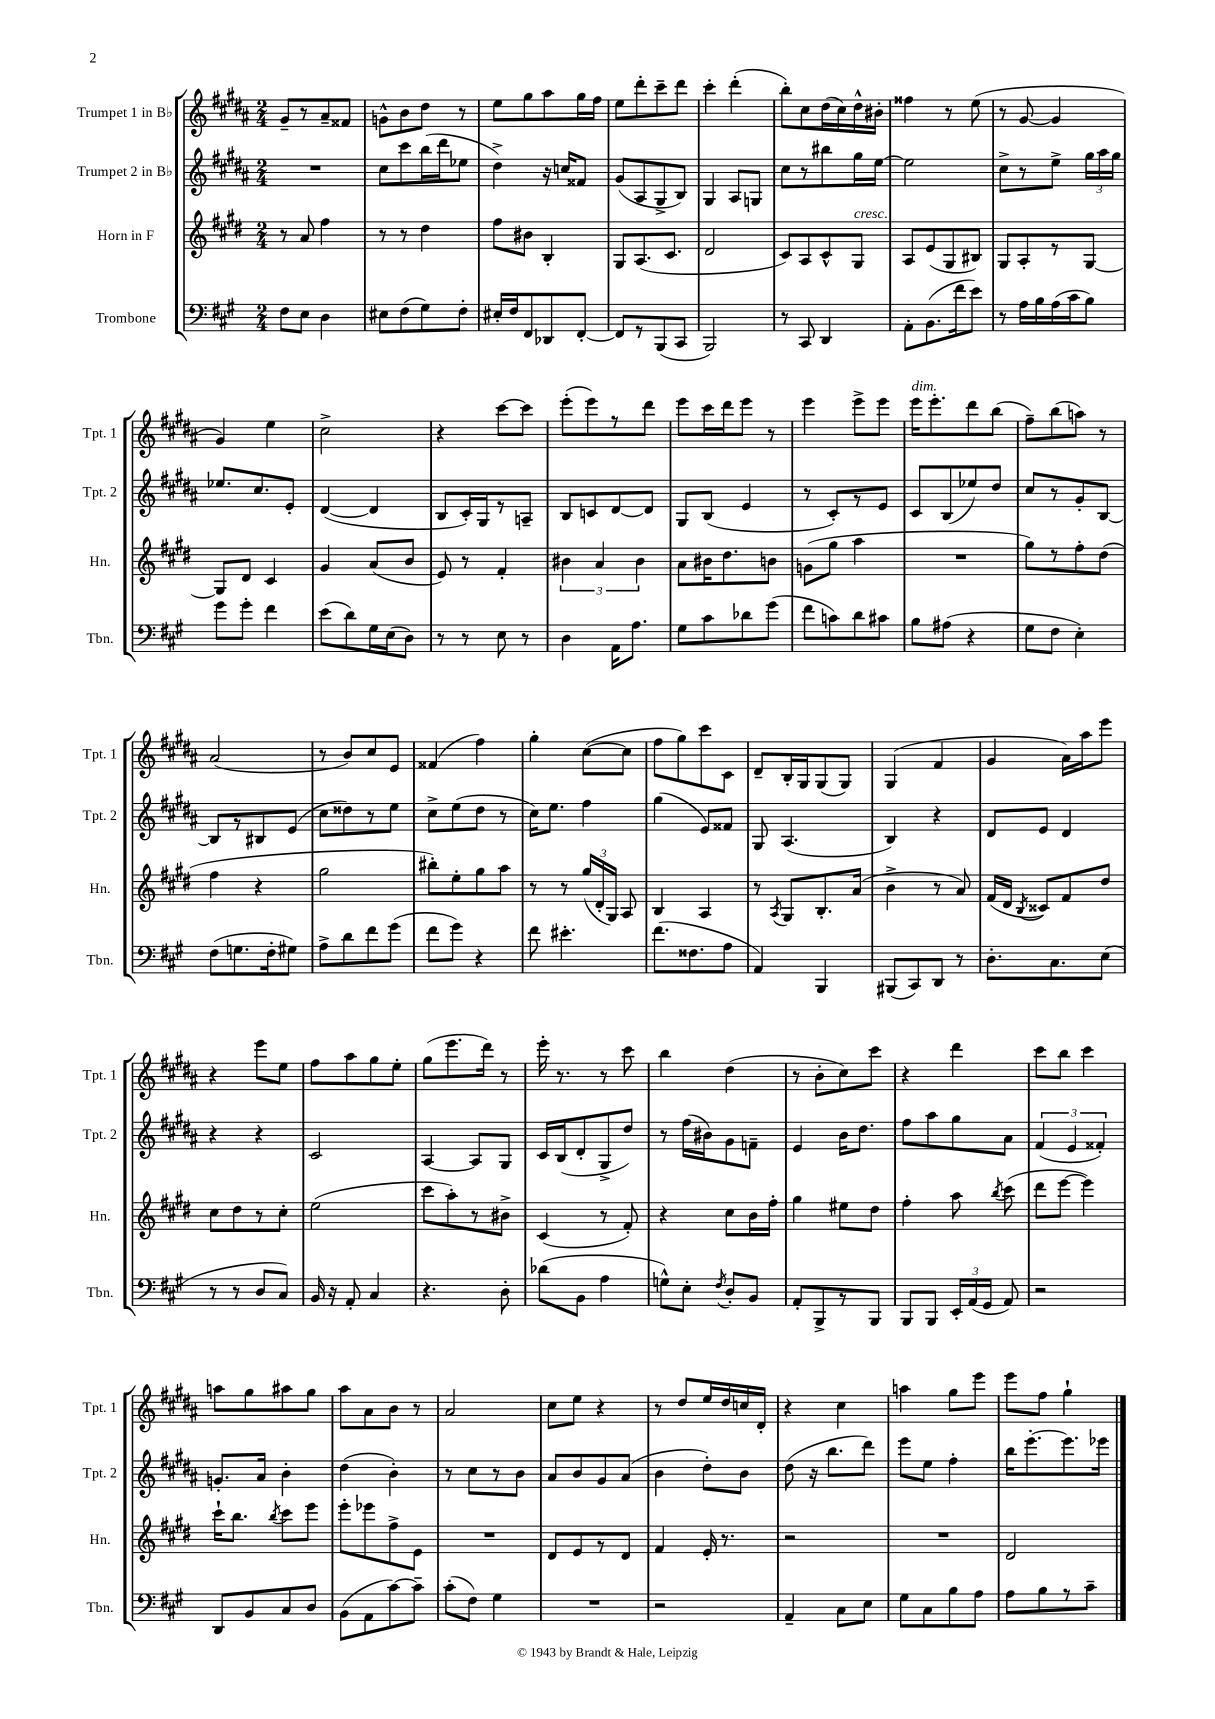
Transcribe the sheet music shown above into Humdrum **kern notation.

**kern	**kern	**kern	**kern
*part4	*part3	*part2	*part1
*staff4	*staff3	*staff2	*staff1
*I"Trombone	*I"Horn in F	*I"Trumpet 2 in B♭	*I"Trumpet 1 in B♭
*I'Tbn.	*I'Hn.	*I'Tpt. 2	*I'Tpt. 1
*clefF4	*clefG2	*clefG2	*clefG2
*k[f#c#g#]	*k[f#c#g#d#]	*k[f#c#g#d#a#]	*k[f#c#g#d#a#]
*M2/4	*M2/4	*M2/4	*M2/4
=1	=1	=1	=1
8F#\L	8r	2r	8g#~/L
8E\J	8a/	.	8r
4D\	4ff#\	.	8a#~/
.	.	.	8f##X/J
=2	=2	=2	=2
8E#X\L	8r	8cc#\L	8gn^^\L
(8F#\	8r	8ccc#\	8b\
8G#\)	4dd#\	(16bb\L	8dd#\J
.	.	16ddd#\J	.
8F#'\J	.	8ee-X\J	8r
=3	=3	=3	=3
16E#X'/LL	8ff#\L	4dd#^\)	8ee\L
16F#/J	.	.	.
8FF#/	8b#X\J	.	8gg#\
8DD-X/	4B'/	16r	8aa#\
.	.	16ccn/KL	.
[8FF#'/J	.	8f##X/J	16gg#\L
.	.	.	16ff#\JJ
=4	=4	=4	=4
8FF#/L]	8G#/L	(8g#/L	8ee\L
8r	(8.A/	8A#/	8ddd#'\
(8BBB/	.	8G#^/	8ccc#~\
.	8.c#/J	.	.
8CC#/J	.	8B/J)	8ddd#\J
=5	=5	=5	=5
2BBB/)	2d#/	4G#/	4ccc#'\
.	.	8A#/L	(4ddd#'\
.	.	8Gn/J	.
=6	=6	=6	=6
8r	8c#/L)	8cc#\L	8bb'\L)
8CC#/	8A/	8r	8cc#\
4DD/	8c#^^/	8bb#X\	(16dd#\L
.	.	.	16cc#\)
!	!LO:TX:a:i:t=cresc.	!	!
.	8G#/J	16gg#\L	16dd#^^\
.	.	[16ee\JJ	16b#X'\JJ
=7	=7	=7	=7
8AA'\L	8A/L	2ee\]	4ff##X\
(8.BB\	(8e/	.	.
.	8G#/	.	8r
16f#\k	.	.	.
8e\J)	8B#X/J)	.	(8ee\
=8	=8	=8	=8
8r	8G#/L	8cc#^\L	8r
16A\LL	8A'/	8r	[8g#/
16B\	.	.	.
(16A\	8r	8ee^\J	4g#/]
16c#\J	.	.	.
8B\J)	[8G#/J	24gg#\LL	.
.	.	24aa#\	.
.	.	24gg#\JJ	.
!!LO:LB:g=z
=9	=9	=9	=9
8g#\L	8G#/L]	8.ee-X/L	4g#/)
8g#'\J	8d#/J	.	.
.	.	8.cc#/	.
4f#\	4c#/	.	4ee\
.	.	8e'/J	.
=10	=10	=10	=10
(8e\L	4g#/	([4d#/	2cc#^\
8d\)	.	.	.
16G#\L	(8a/L	4d#/]	.
(16E\J	.	.	.
8D\J)	8b/J	.	.
=11	=11	=11	=11
8r	8e/)	8B/L	4r
8r	8r	16c#'/L)	.
.	.	16G#/J	.
8E\	4f#'/	8r	[8ccc#\L
8r	.	8An~/J	8ccc#\J]
=12	=12	=12	=12
4D\	6b#X\	8B/L	(8eee'\L
.	.	8cn/	8eee\)
.	6a/	.	.
16AA\KL	.	[8d#/	8r
8.A\J	.	.	.
.	6b#\	.	.
.	.	8d#/J]	8ddd#\J
=13	=13	=13	=13
8G#\L	8a\L	8G#/L	8eee\L
8c#\	16b#X\K	(8B/J	16ccc#\L
.	8.dd#\	.	16ddd#\J
8d-X\	.	4e/	8eee\J
(8g#\J	8bn\J	.	8r
=14	=14	=14	=14
8f#\L	(8gn\L	8r	4eee\
8cn\)	8gg#\J	8c#'/L)	.
8d\	4aa\	8r	8eee^\L
8c#X\J	.	8e/J	8eee\J
=15	=15	=15	=15
!	!	!	!LO:TX:a:i:t=dim.
8B\L	2r	8c#/L	16eee\KL
.	.	.	8.eee'\
(8A#X\J	.	(8B/	.
4r	.	8ee-X/)	8ddd#\
.	.	8dd#/J	(8bb\J
=16	=16	=16	=16
8G#\L	8gg#\L)	8cc#/L	8ff#~\L)
8F#\J	8r	8r	(8bb\
4E'\)	8ff#'\	8g#'/	8aan\J)
.	(8dd#\J	[8B/J	8r
!!LO:LB:g=z
=17	=17	=17	=17
(8F#\L	4ff#\	8B/L]	(2a#/
8.Gn\	.	8r	.
.	4r	8B#X/	.
16F#'\k	.	.	.
8G#X\J)	.	(8e/J	.
=18	=18	=18	=18
8A^\L	2gg#\	8cc#\L	8r
8d\	.	8dd##X\)	8b/L)
8f#\	.	8r	8cc#/
(8g#\J	.	8ee\J	8e/J
=19	=19	=19	=19
8f#\L	8bb#X'\L)	8cc#^\L	(4f##X/
8g#\J)	8ee'\	(8ee\	.
4r	8gg#\	8dd#\J	4ff#\)
.	8aa\J	8r	.
=20	=20	=20	=20
8f#\	8r	16cc#\KL)	4gg#'\
.	.	8.ee\J	.
4.e#X'\	8r	.	.
.	(24gg#/LL	4ff#\	([8cc#\L
.	24d#'/	.	.
.	24G#/JJ)	.	.
.	8A/	.	8cc#\J]
=21	=21	=21	=21
(8.f#\L	4B/	(4gg#\	8ff#\L
.	.	.	8gg#\)
8.F##X\	.	.	.
.	4A/	8e/L)	8ccc#\
8A\J	.	8f##X/J	8c#\J
=22	=22	=22	=22
4AA/)	8r	8G#/	8d#~/L
.	8qA/	.	.
.	8G#/L	(4.A#/	16B'/L
.	.	.	16G#/J
4BBB/	8.B'/	.	(8G#/
.	.	.	8G#/J)
.	(16a/Jk	.	.
=23	=23	=23	=23
(8BBB#X/L	4b^\	4B/)	(4G#/
8CC#/)	.	.	.
8DD/J	8r	4r	4f#/
8r	8a/)	.	.
=24	=24	=24	=24
8.D'\L	(16f#/LL	8d#/L	4g#/
.	16d#/JJ	.	.
.	8qB/	.	.
.	8c##X/L)	8e/J	.
8.C#\	.	.	.
.	8f#/	4d#/	16a#\LL)
.	.	.	16aa#\J
(8E\J	8dd#/J	.	8eee\J
!!LO:LB:g=z
=25	=25	=25	=25
8r	8cc#\L	4r	4r
8r	8dd#\	.	.
8D/L	8r	4r	8eee\L
8C#/J)	8cc#'\J	.	8ee\J
=26	=26	=26	=26
16BB/	(2ee\	2c#/	8ff#\L
16r	.	.	.
8AA'/	.	.	8aa#\
4C#/	.	.	8gg#\
.	.	.	8ee'\J
=27	=27	=27	=27
4.r	8ccc#\L	[4A#/	(8gg#\L
.	8aa'\)	.	8.eee\
.	8r	8A#/L]	.
.	.	.	16ddd#\Jk)
8D'\	8b#X^\J	8G#/J	8r
=28	=28	=28	=28
(8d-X\L	(4c#/	16c#/LL	16eee'\
.	.	(16B/J	8.r
8BB\J	.	8d#'/	.
4A\	8r	8G#^/	8r
.	8f#'/)	8dd#/J)	8ccc#\
=29	=29	=29	=29
8Gn^^\L)	4r	8r	4bb\
8E'\J	.	(16ff#\LL	.
.	.	16b#X\J)	.
8qF#/	.	.	.
8D'/L	8cc#\L	8g#\	(4dd#\
8BB/J	16b\L	8fn~\J	.
.	16ff#'\JJ	.	.
=30	=30	=30	=30
8AA'/L	4gg#\	4e/	8r
8BBB^/	.	.	8b'\L
8r	8ee#X\L	16b\KL	8cc#\)
.	.	8.dd#\J	.
8BBB/J	8dd#\J	.	8ccc#\J
=31	=31	=31	=31
8BBB/L	4ff#'\	8ff#\L	4r
8BBB/J	.	8aa#\	.
24EE'/LL	8aa\	8gg#\	4ddd#\
(24AA/	.	.	.
24GG#/JJ	.	.	.
.	8qbb/	.	.
8AA/)	(8ccc#\	8a#\J	.
=32	=32	=32	=32
2r	8ddd#\L	(6f#/	8ccc#\L
.	[8eee\J	.	8bb\J
.	.	6e/	.
.	4eee\])	.	4ccc#\
.	.	6f##X'/)	.
!!LO:LB:g=z
=33	=33	=33	=33
8DD/L	16ccc#`\KL	8.gn'/L	8aan\L
.	8.bb\J	.	.
8BB/	.	.	8gg#\
.	.	16a#/Jk	.
.	8qbb/	.	.
8C#/	8ccc#\L	4b'\	8aa#X\
8D/J	8eee\J	.	8gg#\J
=34	=34	=34	=34
(8BB\L	8eee'\L	(4dd#\	8aa#\L
8AA\	8eee-X\	.	8a#\
[8c#\)	8ff#^\	4b'\)	8b\J
8c#~\J]	8e\J	.	8r
=35	=35	=35	=35
(8c#'\L	2r	8r	2a#/
8F#\J)	.	8cc#\L	.
4G#\	.	8r	.
.	.	8b\J	.
=36	=36	=36	=36
2r	8d#/L	8a#/L	8cc#\L
.	8e/	8b/	8ee\J
.	8r	8g#/	4r
.	8d#/J	(8a#/J	.
=37	=37	=37	=37
2r	4f#/	4b\	8r
.	.	.	8dd#/L
.	16e'/	8dd#'\L)	16ee/L
.	8.r	.	16dd#/
.	.	8b\J	16ccn/
.	.	.	16d#'/JJ
=38	=38	=38	=38
4AA~/	2r	(8dd#\	4r
.	.	16r	.
.	.	8.bb\L	.
8C#\L	.	.	4cc#\
8E\J	.	8ddd#\J)	.
=39	=39	=39	=39
8G#\L	2r	8eee\L	4aan\
8C#\	.	8ee\J	.
8B\	.	4ff#'\	8gg#\L
8A\J	.	.	8eee\J
=40	=40	=40	=40
8A\L	2d#/	16bb\KL	8eee\L
.	.	[8.eee'\	.
8B\	.	.	8ff#\J
8r	.	8.eee\]	4gg#`\
8c#~\J	.	.	.
.	.	16eee-X\Jk	.
==	==	==	==
*-	*-	*-	*-
